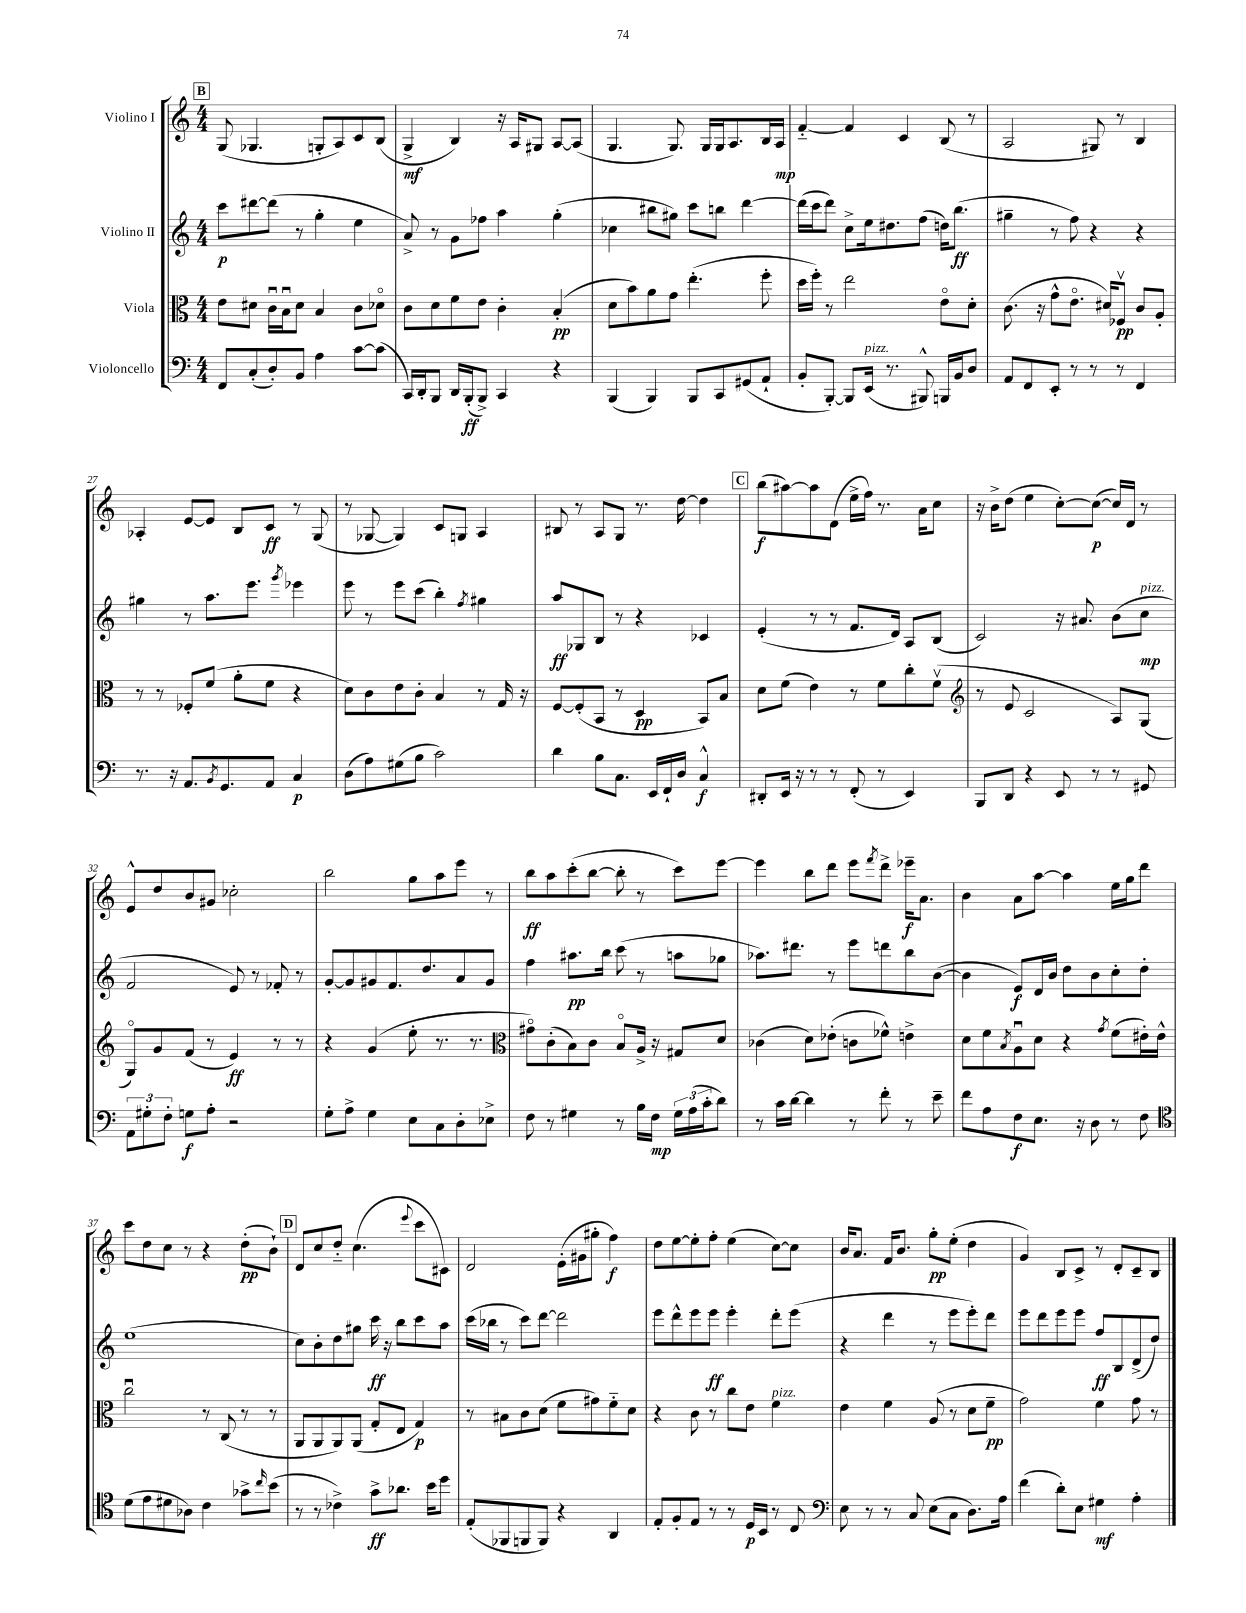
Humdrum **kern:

**kern	**dynam	**kern	**dynam	**kern	**dynam	**kern	**dynam
*part4	*part4	*part3	*part3	*part2	*part2	*part1	*part1
*staff4	*staff4	*staff3	*staff3	*staff2	*staff2	*staff1	*staff1
*I"Violoncello	*	*I"Viola	*	*I"Violino II	*	*I"Violino I	*
*clefF4	*	*clefC3	*	*clefG2	*	*clefG2	*
*k[]	*	*k[]	*	*k[]	*	*k[]	*
*M4/4	*	*M4/4	*	*M4/4	*	*M4/4	*
!!LO:REH:place=s1:t=B
=22	=22	=22	=22	=22	=22	=22	=22
8FF/L	.	8e\L	.	8ccc\L	p	(8G/	.
(8C'/	.	8d#X\J	.	[8ddd#X\	.	4.G-X/	.
8D'/)	.	16cu\LL	.	(8ddd#\J]	.	.	.
.	.	16Bu\J	.	.	.	.	.
8BB/J	.	8d#\J	.	8r	.	.	.
4A\	.	4B/	.	4gg'\	.	8Gn'/L	.
.	.	.	.	.	.	8A/)	.
[8c\L	.	8c\L	.	4ee\	.	8c/	.
(8c\J]	.	8d-X\J	.	.	.	(8B/J	.
=23	=23	=23	=23	=23	=23	=23	=23
16CC/LL)	.	8c\L	.	8a^/)	.	4G^/	mf
16DD'/J	.	.	.	.	.	.	.
8BBB/J	.	8d\	.	8r	.	.	.
16DD/LL	.	8f\	.	8g\L	.	4B/)	.
(16BBB'/J	ff	.	.	.	.	.	.
8BBB^/J)	.	8e\J	.	8ff-X\J	.	.	.
4CC/	.	4c'\	.	4aa\	.	16r	.
.	.	.	.	.	.	16A/KL	.
.	.	.	.	.	.	8G#X/J	.
4r	.	(4B'/	pp	(4gg'\	.	[8A/L	.
.	.	.	.	.	.	(8A/J]	.
=24	=24	=24	=24	=24	=24	=24	=24
(4BBB/	.	8d\L	.	4cc-X\	.	4.G/	.
.	.	8b\)	.	.	.	.	.
4BBB/)	.	8a\	.	8bb#X\L	.	.	.
.	.	8g\J	.	8gg#X\J)	.	8.G/)	.
8BBB/L	.	(4.ee'\	.	8ccc\L	.	.	.
.	.	.	.	.	.	16G/LL	.
8CC/	.	.	.	8bbn\J	.	16G/J	.
.	.	.	.	.	.	8.A/	.
(8GG#X/	.	.	.	[4ddd\	.	.	.
8AA`/J	.	8ff'\	.	.	.	16B/L	.
.	.	.	.	.	.	16A/JJ	mp
=25	=25	=25	=25	=25	=25	=25	=25
8BB'/L	.	16dd\LL	.	(16ddd\LL]	.	[4f/	.
.	.	16ff'\JJ)	.	16ccc\J	.	.	.
[8BBB'/J)	.	8r	.	8ddd\J)	.	.	.
8BBB/L]	.	2ee\	.	8cc^\L	.	4f/]	.
!LO:TX:a:i:t=pizz.	!	!	!	!	!	!	!
(16EE/Jk	.	.	.	16ee\k	.	.	.
8.r	.	.	.	8.dd#X\	.	.	.
.	.	.	.	.	.	4c/	.
8BBB#X^^/)	.	.	.	(8ff\J	.	.	.
16BBBn/LL	.	8e\L	.	16ddn\KL)	.	(8B/	.
16BB/J	.	.	.	(8.bb\J	ff	.	.
8D/J	.	8d'\J	.	.	.	8r	.
=26	=26	=26	=26	=26	=26	=26	=26
8AA/L	.	(8.c\	.	4gg#X~\	.	2A/	.
8FF/	.	.	.	.	.	.	.
.	.	16r	.	.	.	.	.
8EE'/J	.	8g^^\L	.	8r	.	.	.
8r	.	8.e\J	.	8ff\)	.	.	.
8r	.	.	.	4r	.	8G#X/)	.
.	.	16d#X/KL)	.	.	.	.	.
8r	.	8F-Xv/J	pp	.	.	8r	.
4FF/	.	8c/L	.	4r	.	4B/	.
.	.	8A'/J	.	.	.	.	.
!!LO:LB:g=z
=27	=27	=27	=27	=27	=27	=27	=27
8.r	.	8r	.	4gg#X\	.	4A-X'/	.
.	.	8r	.	.	.	.	.
16r	.	.	.	.	.	.	.
8.AA/L	.	8F-X'/L	.	8r	.	[8e/L	.
.	.	(8f/J	.	8.aa\L	.	8e/J]	.
8qBB/	.	.	.	.	.	.	.
8.GG/	.	.	.	.	.	.	.
.	.	8a'\L	.	.	.	8B/L	.
.	.	.	.	8.eee\J	.	.	.
8AA/J	.	8f\J	.	.	.	8c/J	ff
.	.	.	.	8qggg/	.	.	.
4C/	p	4r	.	4eee-X\	.	8r	.
.	.	.	.	.	.	(8G/	.
=28	=28	=28	=28	=28	=28	=28	=28
(8D\L	.	8d\L)	.	8eee\	.	8r	.
8A\)	.	8c\	.	8r	.	[8G-X/	.
(8G#X\	.	8e\	.	8eee\L	.	4G-/])	.
8B\J	.	8c'\J	.	(8ccc\J	.	.	.
2c\)	.	4B/	.	4bb'\)	.	8c/L	.
.	.	.	.	.	.	8Gn/J	.
.	.	.	.	8qff/	.	.	.
.	.	8r	.	4gg#X\	.	4A/	.
.	.	16G/	.	.	.	.	.
.	.	16r	.	.	.	.	.
=29	=29	=29	=29	=29	=29	=29	=29
4d\	.	[8F/L	.	8aa/L	ff	8B#X/	.
.	.	(8F'/]	.	8G-X/	.	8r	.
8B\L	.	8BB/J	.	8B/J	.	8A/L	.
8.C\J	.	8r	.	8r	.	8G/J	.
.	.	4D/	pp	4r	.	8.r	.
16EE/LL	.	.	.	.	.	.	.
16FF`/	.	.	.	.	.	.	.
16D/JJ	.	.	.	.	.	[16dd\	.
4C^^/	f	8BB/L)	.	4c-X/	.	4dd\]	.
.	.	8B/J	.	.	.	.	.
!!LO:REH:place=s1:t=C
=30	=30	=30	=30	=30	=30	=30	=30
8DD#X'/L	.	8d\L	.	(4e'/	.	(8bb\L	f
16EE/Jk	.	(8f\J	.	.	.	[8aa#X\)	.
16r	.	.	.	.	.	.	.
8r	.	4e\)	.	8r	.	8aa#\]	.
8r	.	.	.	8r	.	(8d\J	.
(8FF'/	.	8r	.	8.f/L	.	16ee^\LL	.
.	.	.	.	.	.	16ff\JJ)	.
8r	.	8f\L	.	.	.	8.r	.
.	.	.	.	16d/Jk)	.	.	.
4EE/)	.	8cc'\	.	8A/L	.	.	.
.	.	.	.	.	.	16a\KL	.
.	.	(8fv\J	.	(8B/J	.	8cc\J	.
=31	=31	=31	=31	=31	=31	=31	=31
*	*	*clefG2	*	*	*	*	*
8BBB/L	.	8r	.	2c/)	.	16r	.
.	.	.	.	.	.	16b^\KL	.
8DD/J	.	8e/	.	.	.	(8dd\J	.
4r	.	2c/	.	.	.	4ee\	.
8EE/	.	.	.	16r	.	[8cc'\L)	.
.	.	.	.	8.a#X/	.	.	.
8r	.	.	.	.	.	(8cc\J_	p
8r	.	8A/L)	.	(8b\L	.	16cc/LL])	.
.	.	.	.	.	.	16d/JJ	.
!	!	!	!	!LO:TX:a:i:t=pizz.	!	!	!
8GG#X/	.	(8G/J	.	8cc\J	mp	8r	.
!!LO:LB:g=z
=32	=32	=32	=32	=32	=32	=32	=32
12AA\L	.	8G/L)	.	2f/	.	8e^^/L	.
12G#X'\	.	.	.	.	.	.	.
.	.	8g/	.	.	.	8dd/	.
12F'\J	.	.	.	.	.	.	.
8Gn\L	f	(8f/J	.	.	.	8b/	.
8A'\J	.	8r	.	.	.	8g#X/J	.
2r	.	4e/)	ff	8e/)	.	2cc-X'\	.
.	.	.	.	8r	.	.	.
.	.	8r	.	8f-X'/	.	.	.
.	.	8r	.	8r	.	.	.
=33	=33	=33	=33	=33	=33	=33	=33
8G'\L	.	4r	.	[8g'/L	.	2bb\	.
8A^\J	.	.	.	8g/]	.	.	.
4G\	.	(4g/	.	8g#X/	.	.	.
.	.	.	.	8.f/	.	.	.
8E\L	.	8ee'\	.	.	.	8gg\L	.
.	.	.	.	8.dd/	.	.	.
8C\	.	8.r	.	.	.	8aa\	.
8D'\	.	.	.	8a/	.	8eee\J	.
.	.	8.r	.	.	.	.	.
8E-X^\J	.	.	.	8g#/J	.	8r	.
=34	=34	=34	=34	=34	=34	=34	=34
*	*	*clefC3	*	*	*	*	*
8F\	.	8g#X\L)	.	4ff\	.	8bb\L	ff
8r	.	(8c'\	.	.	.	8aa\	.
4G#X\	.	8B\)	.	8.aa#X\L	pp	(8ccc'\	.
.	.	8c\J	.	.	.	[8bb\J	.
.	.	.	.	16bb\Jk	.	.	.
8r	.	8B/L	.	(8ccc\	.	8bb'\]	.
16B\LL	.	16A^/Jk	.	8r	.	8r	.
16F\JJ	mp	16r	.	.	.	.	.
24G#\LL	.	8G#X/L	.	8aan\L	.	8ccc\L)	.
(24A\	.	.	.	.	.	.	.
24c'\J	.	.	.	.	.	.	.
8d\J)	.	8d/J	.	8gg-X\J	.	[8eee\J	.
=35	=35	=35	=35	=35	=35	=35	=35
8r	.	(4c-X\	.	8.aa-X\L)	.	4eee\]	.
16c\LL	.	.	.	.	.	.	.
[16d\JJ	.	.	.	8.ddd#X\J	.	.	.
4d\]	.	8d\L)	.	.	.	8bb\L	.
.	.	(8e-X'\J	.	8r	.	8ddd\J	.
8r	.	8cn\L	.	8eee\L	.	8eee\L	.
.	.	.	.	.	.	8qfff/	.
8f'\	.	8f-X^^\J)	.	8dddn\	.	8ddd^\J	.
8r	.	4en^\	.	8bb\	.	16eee-X~\KL	f
.	.	.	.	.	.	8.a\J	.
8e~\	.	.	.	([8b\J	.	.	.
=36	=36	=36	=36	=36	=36	=36	=36
8f\L	.	8d\L	.	4b\]	.	4b\	.
8A\	.	8f\	.	.	.	.	.
.	.	8qB/	.	.	.	.	.
8F\	f	8Au\	.	8e/L)	f	8a\L	.
8.E\J	.	8d\J	.	16d/L	.	[8aa\J	.
.	.	.	.	16b/JJ	.	.	.
.	.	4r	.	8dd\L	.	4aa\]	.
16r	.	.	.	.	.	.	.
8D\	.	.	.	8b\	.	.	.
.	.	8qg/	.	.	.	.	.
8r	.	(8f\L	.	8cc'\	.	16ee\LL	.
.	.	.	.	.	.	16gg\J	.
8F\	.	16e#X'\L)	.	8dd'\J	.	8ddd\J	.
.	.	16e#^^\JJ	.	.	.	.	.
!!LO:LB:g=z
=37	=37	=37	=37	=37	=37	=37	=37
*clefC4	*	*	*	*	*	*	*
(8d\L	.	2ccu\	.	(1ee	.	8ccc\L	.
8e\	.	.	.	.	.	8dd\	.
8d#X\	.	.	.	.	.	8cc\J	.
8A-X\J)	.	.	.	.	.	8r	.
4c\	.	8r	.	.	.	4r	.
.	.	(8C/	.	.	.	.	.
8g-X^\L	.	8r	.	.	.	(8dd'\L	pp
16qqcc/	.	.	.	.	.	.	.
(8b\J	.	8r	.	.	.	8b`\J)	.
!!LO:REH:place=s1:t=D
=38	=38	=38	=38	=38	=38	=38	=38
8r	.	8AA/L	.	8cc\L)	.	8d/L	.
8r	.	8AA/	.	8b'\	.	8cc/	.
4c-X^\)	.	8AA/)	.	8dd\	.	8dd/J	.
.	.	(8AA/J	.	8gg#X\J	.	(4.cc\	.
8g^\L	ff	8G'/L	.	16ccc\	ff	.	.
.	.	.	.	16r	.	.	.
8.a-X\J	.	8E/J	.	8bb\L	.	.	.
.	.	.	.	.	.	8qqeee/	.
.	.	4G/)	p	8ccc\	.	8ccc\L	.
16b\KL	.	.	.	.	.	.	.
8dd\J	.	.	.	8aa\J	.	8c#X\J)	.
=39	=39	=39	=39	=39	=39	=39	=39
(8E'/L	.	8r	.	(16ccc\LL	.	2d/	.
.	.	.	.	16bb-X\JJ	.	.	.
8FF-X/	.	8B#X\L	.	8r	.	.	.
8FFn/	.	8c\	.	8ccc\L)	.	.	.
8FF/J)	.	(8d\J	.	[8ddd\J	.	.	.
4r	.	8f\L	.	2ddd\]	.	(16e'\LL	.
.	.	.	.	.	.	16g#X\J	.
.	.	8g#X\)	.	.	.	8gg#X'\J	.
4AA/	.	8f\	.	.	.	4ff\)	f
.	.	8d\J	.	.	.	.	.
=40	=40	=40	=40	=40	=40	=40	=40
8E'/L	.	4r	.	8eee\L	.	8dd\L	.
8F'/	.	.	.	8ddd^^\	.	[8ee\	.
8E/J	.	8c\	.	8eee\	.	8ee'\]	.
8r	.	8r	.	8eee\J	ff	8ff'\J	.
8r	.	8cc\L	.	4eee'\	.	(4ee\	.
16D/LL	p	8e\J	.	.	.	.	.
16BB/JJ	.	.	.	.	.	.	.
!	!	!LO:TX:a:i:t=pizz.	!	!	!	!	!
8r	.	4f\	.	8ddd'\L	.	[8cc\L)	.
8C/	.	.	.	(8eee\J	.	8cc\J]	.
=41	=41	=41	=41	=41	=41	=41	=41
*clefF4	*	*	*	*	*	*	*
8E\	.	4e\	.	4r	.	16b/KL	.
.	.	.	.	.	.	8.a/J	.
8r	.	.	.	.	.	.	.
8r	.	4f\	.	4ddd\	.	16f/KL	.
.	.	.	.	.	.	8.b/J	.
8C/	.	.	.	.	.	.	.
(8E\L	.	(8A/	.	8r	.	8gg'\L	pp
8C\J	.	8r	.	8eee\L	.	(8ee'\J	.
8.D\L)	.	8d\L	.	8eee'\)	.	4dd\	.
.	.	8f~\J	pp	8ddd\J	.	.	.
16A\Jk	.	.	.	.	.	.	.
=42	=42	=42	=42	=42	=42	=42	=42
(4f\	.	2g\)	.	8eee\L	.	4g/)	.
.	.	.	.	8ddd\	.	.	.
8d'\L)	.	.	.	8eee\	.	8B/L	.
8E\J	.	.	.	8eee\J	.	8c^/J	.
4G#X\	mf	4f\	.	8ff/L	ff	8r	.
.	.	.	.	8B/	.	8d'/L	.
4A'\	.	8g\	.	(8d^/	.	8c~/	.
.	.	8r	.	8dd/J)	.	8B/J	.
==	==	==	==	==	==	==	==
*-	*-	*-	*-	*-	*-	*-	*-
